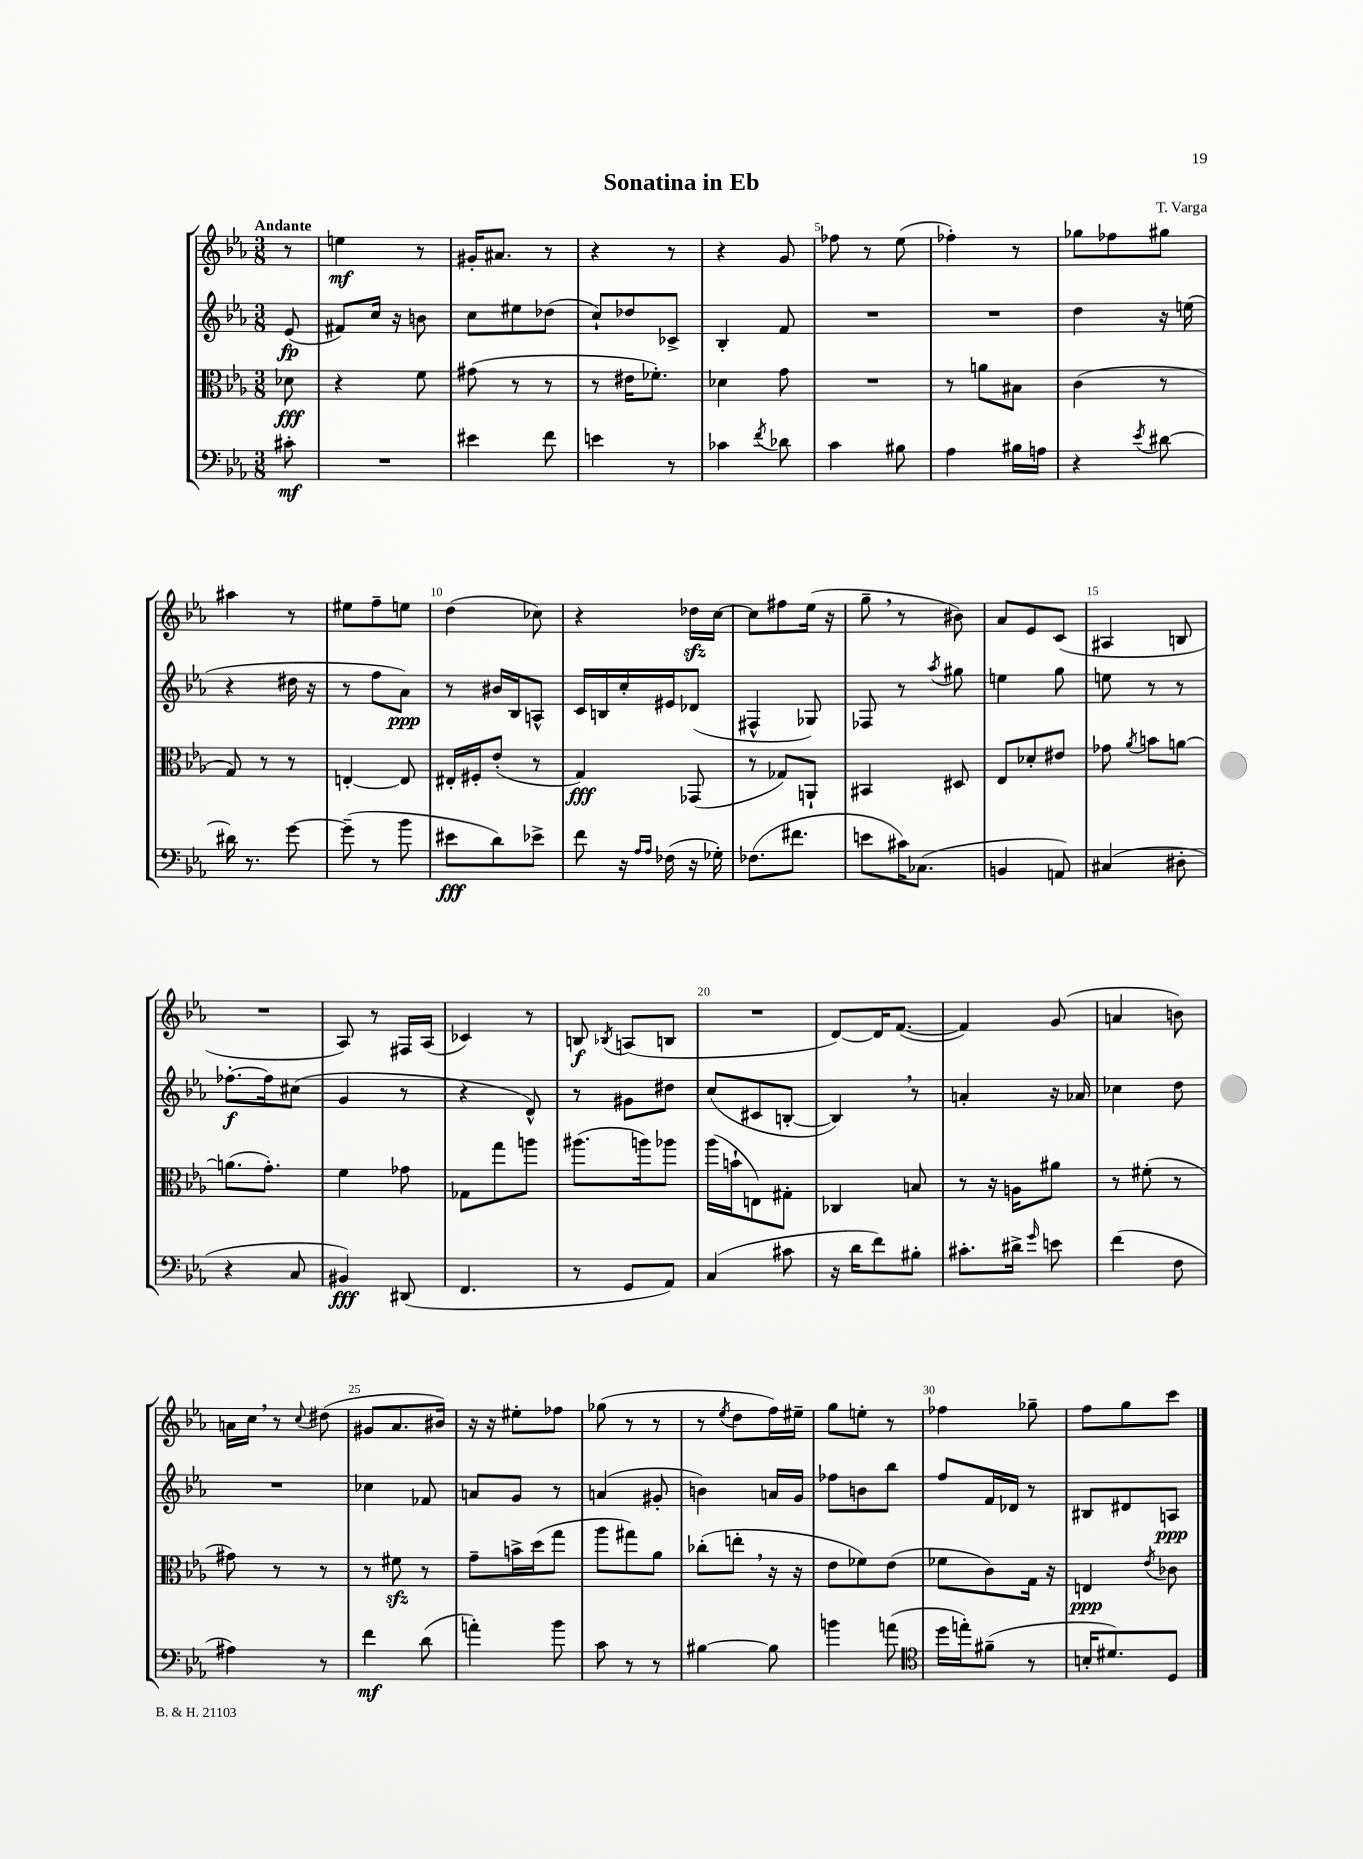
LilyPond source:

\header { title = "Sonatina in Eb" composer = "T. Varga" }
<<
\new StaffGroup <<
\new Staff = "s0" {
    \clef treble \key ees \major \numericTimeSignature \time 3/8 \partial 8 \tempo "Andante"
    \autoBeamOff r8 |
    e''4\mf r8 |
    gis'16[-. ais'8.] r8 |
    r4 r8 |
    r4 g'8 |
    fes''8 r8 ees''8( |
    fes''4-.) r8 |
    ges''8[ fes''8 gis''8] |
    ais''4 r8 |
    eis''8[ f''8-- e''8] |
    d''4( ces''8) |
    r4 des''16[\sfz c''16]~ |
    c''8[ fis''8 ees''16]( r16 |
    g''8-- \breathe r8 bis'8) |
    aes'8[ ees'8 c'8]( |
    ais4 b8 |
    R4. |
    aes8) r8 fis16[ aes16]( |
    ces'4) r8 |
    b8\f \acciaccatura { bes8 } a8[( b8] |
    R4. |
    d'8[~) d'16 f'8.]~( |
    f'4) g'8( |
    a'4 b'8) |
    a'16[ c''16] \breathe r8 \appoggiatura { c''8 } dis''8( |
    gis'8[ aes'8. bis'16]) |
    r16 r16 eis''8[-. fes''8] |
    ges''8( r8 r8 |
    r8 \acciaccatura { ees''8 } d''8[ f''16) eis''16]-- |
    g''8[ e''8]-. r8 |
    fes''4 ges''8-- |
    f''8[ g''8 c'''8] \bar "|." |
}
\new Staff = "s1" {
    \clef treble \key ees \major \numericTimeSignature \time 3/8 \partial 8
    \autoBeamOff ees'8\fp( |
    fis'8[) c''16] r16 b'8 |
    c''8[ eis''8 des''8]( |
    c''8[-!) des''8 ces'8]-> |
    bes4-. f'8 |
    R4. |
    R4. |
    d''4 r16 e''16( |
    r4 dis''16 r16 |
    r8 f''8[ aes'8]\ppp) |
    r8 bis'16[ bes16 a8]-^ |
    c'16[ b16 c''16-. eis'16 des'8]( |
    fis4-^ ges8) |
    fes8 r8 \acciaccatura { aes''8 } gis''8 |
    e''4 g''8 |
    e''8 r8 r8 |
    fes''8.[~-.\f fes''16 cis''8]( |
    g'4 r8 |
    r4 d'8-^) |
    r8 gis'8[ dis''8] |
    c''8[( cis'8 b8]~-. |
    b4) \breathe r8 |
    a'4-. r16 aes'16 |
    ces''4 d''8 |
    R4. |
    ces''4 fes'8 |
    a'8[ g'8] r8 |
    a'4( gis'8-. |
    b'4) a'16[ g'16] |
    fes''8[ b'8 bes''8] |
    f''8[ f'16 des'16] r8 |
    bis8[ dis'8 a8]\ppp \bar "|." |
}
\new Staff = "s2" {
    \clef alto \key ees \major \numericTimeSignature \time 3/8 \partial 8
    \autoBeamOff des'8\fff |
    r4 f'8 |
    gis'8( r8 r8 |
    r8 eis'16[ fes'8.]-.) |
    des'4 g'8 |
    R4. |
    r8 a'8[ bis8] |
    c'4( r8 |
    g8) r8 r8 |
    e4~-. e8 |
    eis16[-. fis16-. ees'8]-.( r8 |
    g4\fff) ges,8( |
    r8 ges8[) a,8]-! |
    bis,4 dis8 |
    ees8[ des'8-. eis'8] |
    ges'8 \acciaccatura { aes'8 } b'8[ a'8]~ |
    a'8.[( g'8.]-.) |
    f'4 ges'8 |
    ges8[ g''8 a''8] |
    ais''8.[( a''16) aes''8] |
    aes''16[( b'16-! e8) gis8]-. |
    ces4 b8 |
    r8 r16 a16[ ais'8] |
    r8 fis'8-.( r8 |
    gis'8) r8 r8 |
    r8 fis'8\sfz r8 |
    g'8[-- b'16-> d''16( g''8] |
    aes''8[ gis''8) aes'8] |
    ces''8[-.( e''8]-. \breathe r16 r16 |
    ees'8[ fes'8) ees'8]( |
    fes'8[ c'8) g16] r16 |
    e4\ppp \acciaccatura { ees'8 } ces'8 \bar "|." |
}
\new Staff = "s3" {
    \clef bass \key ees \major \numericTimeSignature \time 3/8 \partial 8
    \autoBeamOff cis'8-.\mf |
    R4. |
    eis'4 f'8 |
    e'4 r8 |
    ces'4 \acciaccatura { f'8 } des'8 |
    c'4 bis8 |
    aes4 bis16[ a16] |
    r4 \acciaccatura { ees'8 } dis'8~ |
    dis'16 r8. g'8~ |
    g'8--( r8 bes'8 |
    eis'8[\fff d'8) ees'8]-> |
    f'8 r16 \grace { aes16[ aes16] } fes16( r16 ges16-.) |
    fes8.[( fis'8.] |
    e'8[ cis'16) ces8.]( |
    b,4 a,8) |
    cis4( dis8-. |
    r4 c8 |
    bis,4\fff) dis,8( |
    f,4. |
    r8 g,8[ aes,8]) |
    c4( cis'8 |
    r16 d'16[ f'8) bis8]-. |
    cis'8.[-. dis'16]-> \grace { g'16 } e'8 |
    f'4( f8 |
    ais4) r8 |
    f'4\mf d'8( |
    a'4-.) bes'8 |
    c'8 r8 r8 |
    bis4~ bis8 |
    b'4 a'8( |
    \clef tenor d''16[ e''16-.) fis'8]--( r8 |
    b16[-. dis'8.) d8] \bar "|." |
}
>>
>>
\layout { \context { \Score \override BarNumber.break-visibility = ##(#f #t #t) barNumberVisibility = #(every-nth-bar-number-visible 5) } }
